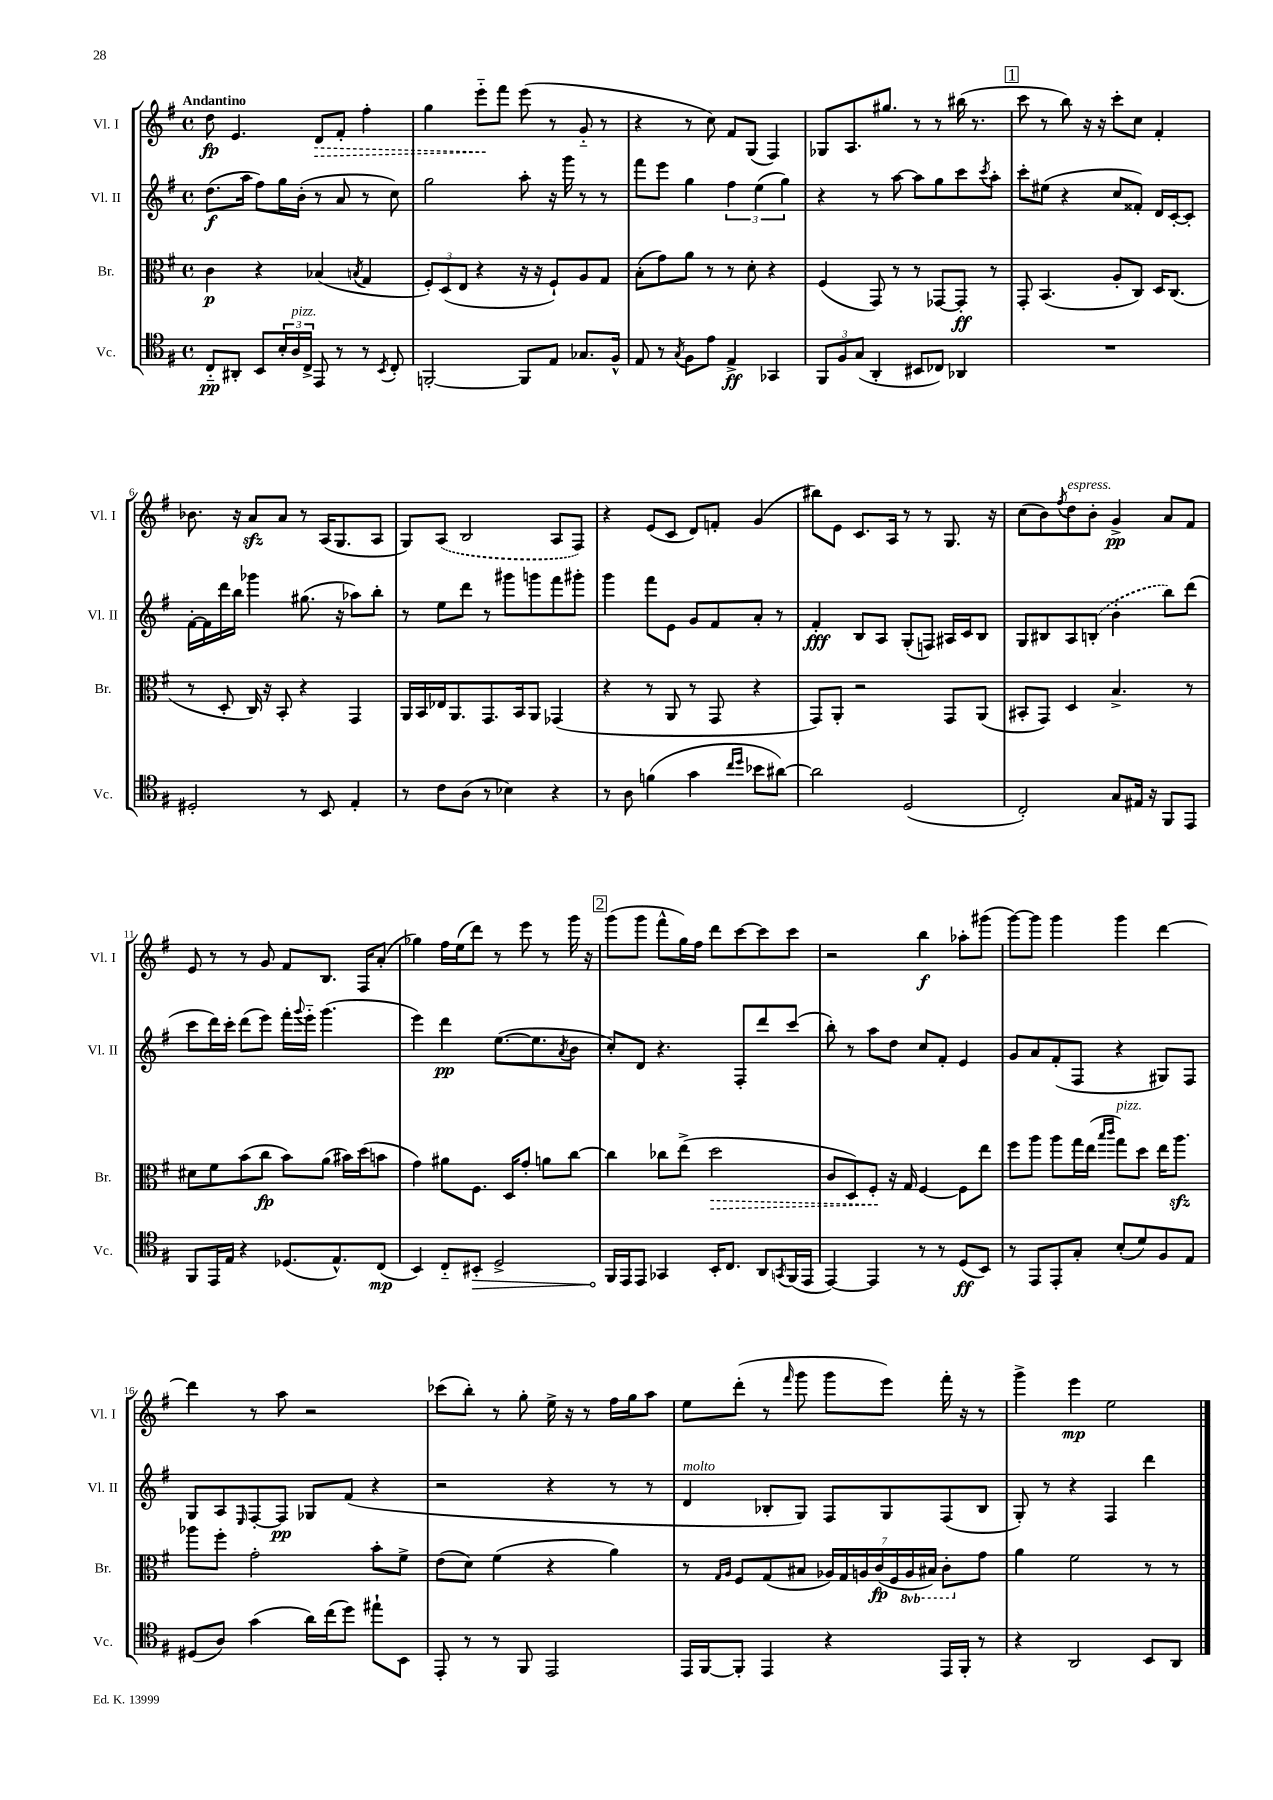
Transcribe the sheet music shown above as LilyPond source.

<<
\new StaffGroup <<
\new Staff = "s0" \with { instrumentName = "Vl. I" shortInstrumentName = "Vl. I" } {
    \clef treble \key g \major \defaultTimeSignature \time 4/4 \tempo "Andantino"
    d''8\fp e'4. \once \override Hairpin.style = #'dashed-line d'8\> fis'8-. fis''4-. |
    g''4 e'''8-_\! fis'''8 e'''8( r8 g'8-_ r8 |
    r4 r8 c''8) fis'8 g8( fis4) |
    ges8 a8. gis''8. r8 r8 bis''16( r8. |
    \mark \markup { \box "1" } c'''8 r8 b''8) r16 r16 c'''8-. c''8 fis'4-. |
    bes'8. r16 a'8\sfz a'8 r8 a16( g8. a8 |
    g8) \once \slurDashed a8( b2 a8 fis8) |
    r4 e'8( c'8 d'8) f'8-. g'4( |
    bis''8) e'8 c'8. a16 r8 r8 g8. r16 |
    c''8( b'8) \acciaccatura { fis''8 } d''8^\markup { \italic "espress." } b'8-. g'4->\pp a'8 fis'8 |
    e'8 r8 r8 g'8 fis'8 b8. fis16 a'8-.( |
    ges''4) fis''16 e''16( d'''8) r8 e'''8 r8 g'''16 r16 |
    \mark \markup { \box "2" } g'''8( g'''8 fis'''8-^ g''16) fis''16 d'''8 c'''8~ c'''8 c'''8 |
    r2 b''4\f aes''8-. gis'''8( |
    g'''8~) g'''8 g'''4 g'''4 d'''4~ |
    d'''4 r8 a''8 r2 |
    ces'''8( b''8-.) r8 g''8-. e''16-> r16 r8 fis''16 g''16 a''8 |
    e''8 d'''8-.( r8 \grace { fis'''16 } g'''8 g'''8 e'''8) fis'''16-. r16 r8 |
    g'''4-> e'''4\mp e''2 \bar "|." |
}
\new Staff = "s1" \with { instrumentName = "Vl. II" shortInstrumentName = "Vl. II" } {
    \clef treble \key g \major \defaultTimeSignature \time 4/4
    d''8.\f( a''16 fis''8) g''16 b'16-.( r8 a'8 r8 c''8) |
    g''2 a''8-. r16 g'''16 r8 r8 |
    fis'''8 e'''8 g''4 \tuplet 3/2 { fis''4 e''4( g''4) } |
    r4 r8 a''8~ a''8 g''8 c'''8 \acciaccatura { c'''8 } a''8-. |
    \mark \markup { \box "1" } c'''8-. eis''8( r4 c''8 fisis'8-.) d'16 c'16~-. c'8-. |
    fis'16~-. fis'16 d'''16 b''16 ges'''4 gis''8.( r16 aes''8) b''8-. |
    r8 e''8 d'''8 r8 gis'''8 g'''8 fis'''8 gis'''8-. |
    g'''4 fis'''8 e'8 g'8 fis'8 a'8-. r8 |
    fis'4-.\fff b8 a8 g8-.( f8) ais16 c'16 b8 |
    g8 bis8 a8 \once \slurDashed b8-.( b'4-. b''8) d'''8( |
    c'''8 d'''16) c'''16-. d'''8( e'''8) fis'''16-. \appoggiatura { g'''8 } e'''16-_ g'''4.( |
    e'''4) d'''4\pp e''8.~( e''8. \acciaccatura { a'8 } b'8 |
    \mark \markup { \box "2" } c''8-.) d'8 r4. fis8-. d'''8 c'''8( |
    b''8-.) r8 a''8 d''8 c''8 fis'8-. e'4 |
    g'8 a'8 fis'8-.( fis8 r4 gis8) fis8 |
    g8 a8 \grace { e16 } fis8~-. fis8\pp ges8 fis'8( r4 |
    r2 r4 r8 r8 |
    d'4^\markup { \italic "molto" } bes8-. g8) fis8 g8 fis8( bes8 |
    g8-.) r8 r4 fis4 d'''4 \bar "|." |
}
\new Staff = "s2" \with { instrumentName = "Br." shortInstrumentName = "Br." } {
    \clef alto \key g \major \defaultTimeSignature \time 4/4 \set Staff.ottavationMarkups = #ottavation-simple-ordinals
    c'4\p r4 bes4( \acciaccatura { b8 } g4 |
    \tuplet 3/2 { fis8-.) d8( e8 } r4 r16 r16 fis8-!) a8 g8 |
    b8-.( g'8) a'8 r8 r8 d'8-. r4 |
    fis4( g,8) r8 r8 ges,8~ ges,8-.\ff r8 |
    \mark \markup { \box "1" } g,8-. b,4.( a8-. c8) d16 c8.( |
    r8 d8-. c16) r16 b,8-. r4 g,4 |
    a,16 b,16 ees16 a,8. g,8. b,16 a,8 ges,4( |
    r4 r8 a,8 r8 g,8 r4 |
    g,8) a,8-. r2 g,8 a,8( |
    bis,8-. g,8) d4 b4.-> r8 |
    dis'8 fis'8 b'8( c''8\fp b'8) a'8( bis'16) d''16( b'8 |
    g'4) ais'8 fis8. d16 g'8-. a'8 c''8~ |
    \mark \markup { \box "2" } c''4 ces''8 e''8->( \once \override Hairpin.style = #'dashed-line d''2\> |
    c'8 d8) fis8-.\! r16 g16 fis4~ fis8 e''8 |
    fis''8 a''8 a''8 g''16 e''16( \grace { b''16 c'''16 } g''8^\markup { \italic "pizz." }) d''8 e''16 a''8.\sfz |
    aes''8 fis''8-. g'2-. b'8-. fis'8-> |
    e'8( d'8) fis'4( r4 a'4) |
    r8 \grace { g16 a16 } fis8 g8( bis8 \tuplet 7/4 { aes16) g16 a16 c'16\fp( fis16 \ottava #-1 a,16 bis,16) } c8-. \ottava #0 g'8 |
    a'4 fis'2 r8 r8 \bar "|." |
}
\new Staff = "s3" \with { instrumentName = "Vc." shortInstrumentName = "Vc." } {
    \clef tenor \key g \major \defaultTimeSignature \time 4/4
    c8-_\pp ais,8-. b,8 \tuplet 3/2 { b16-. a16^\markup { \italic "pizz." } c16-> } e,8 r8 r8 \acciaccatura { b,8 } c8-. |
    f,2~-. f,8 e8 ges8. fis16-^ |
    e8 r8 \acciaccatura { g8 } fis8 e'8 e4->\ff ges,4 |
    \tuplet 3/2 { fis,8 fis8 g8( } a,4-. bis,8 ces8) aes,4 |
    \mark \markup { \box "1" } R1 |
    dis2-. r8 b,8 e4-. |
    r8 c'8 a8( r8 bes4) r4 |
    r8 a8 f'4( g'4 \grace { c''16 d''16 } bes'8 ais'8~) |
    ais'2 d2( |
    c2-.) g8 eis16 r16 fis,8 e,8 |
    fis,8 e,16 e16 r4 des8.( e8.-^) c8\mp( |
    b,4) c8-_ \once \override Hairpin.circled-tip = ##t bis,8-.\> d2-> |
    \mark \markup { \box "2" } fis,16\! e,16 e,8 ges,4 b,16-. c8. a,8 \acciaccatura { g,8 } fis,16( e,16 |
    e,4~) e,4 r8 r8 d8\ff( b,8) |
    r8 e,8 e,8-. g8-. b8-.( d'8) fis8 e8 |
    dis8( a8) g'4( a'16) c''16( d''8) eis''8-! b,8 |
    e,8-. r8 r8 fis,8 e,2 |
    e,16 fis,16~ fis,8-. e,4 r4 e,16 fis,16-. r8 |
    r4 a,2 b,8 a,8 \bar "|." |
}
>>
>>
